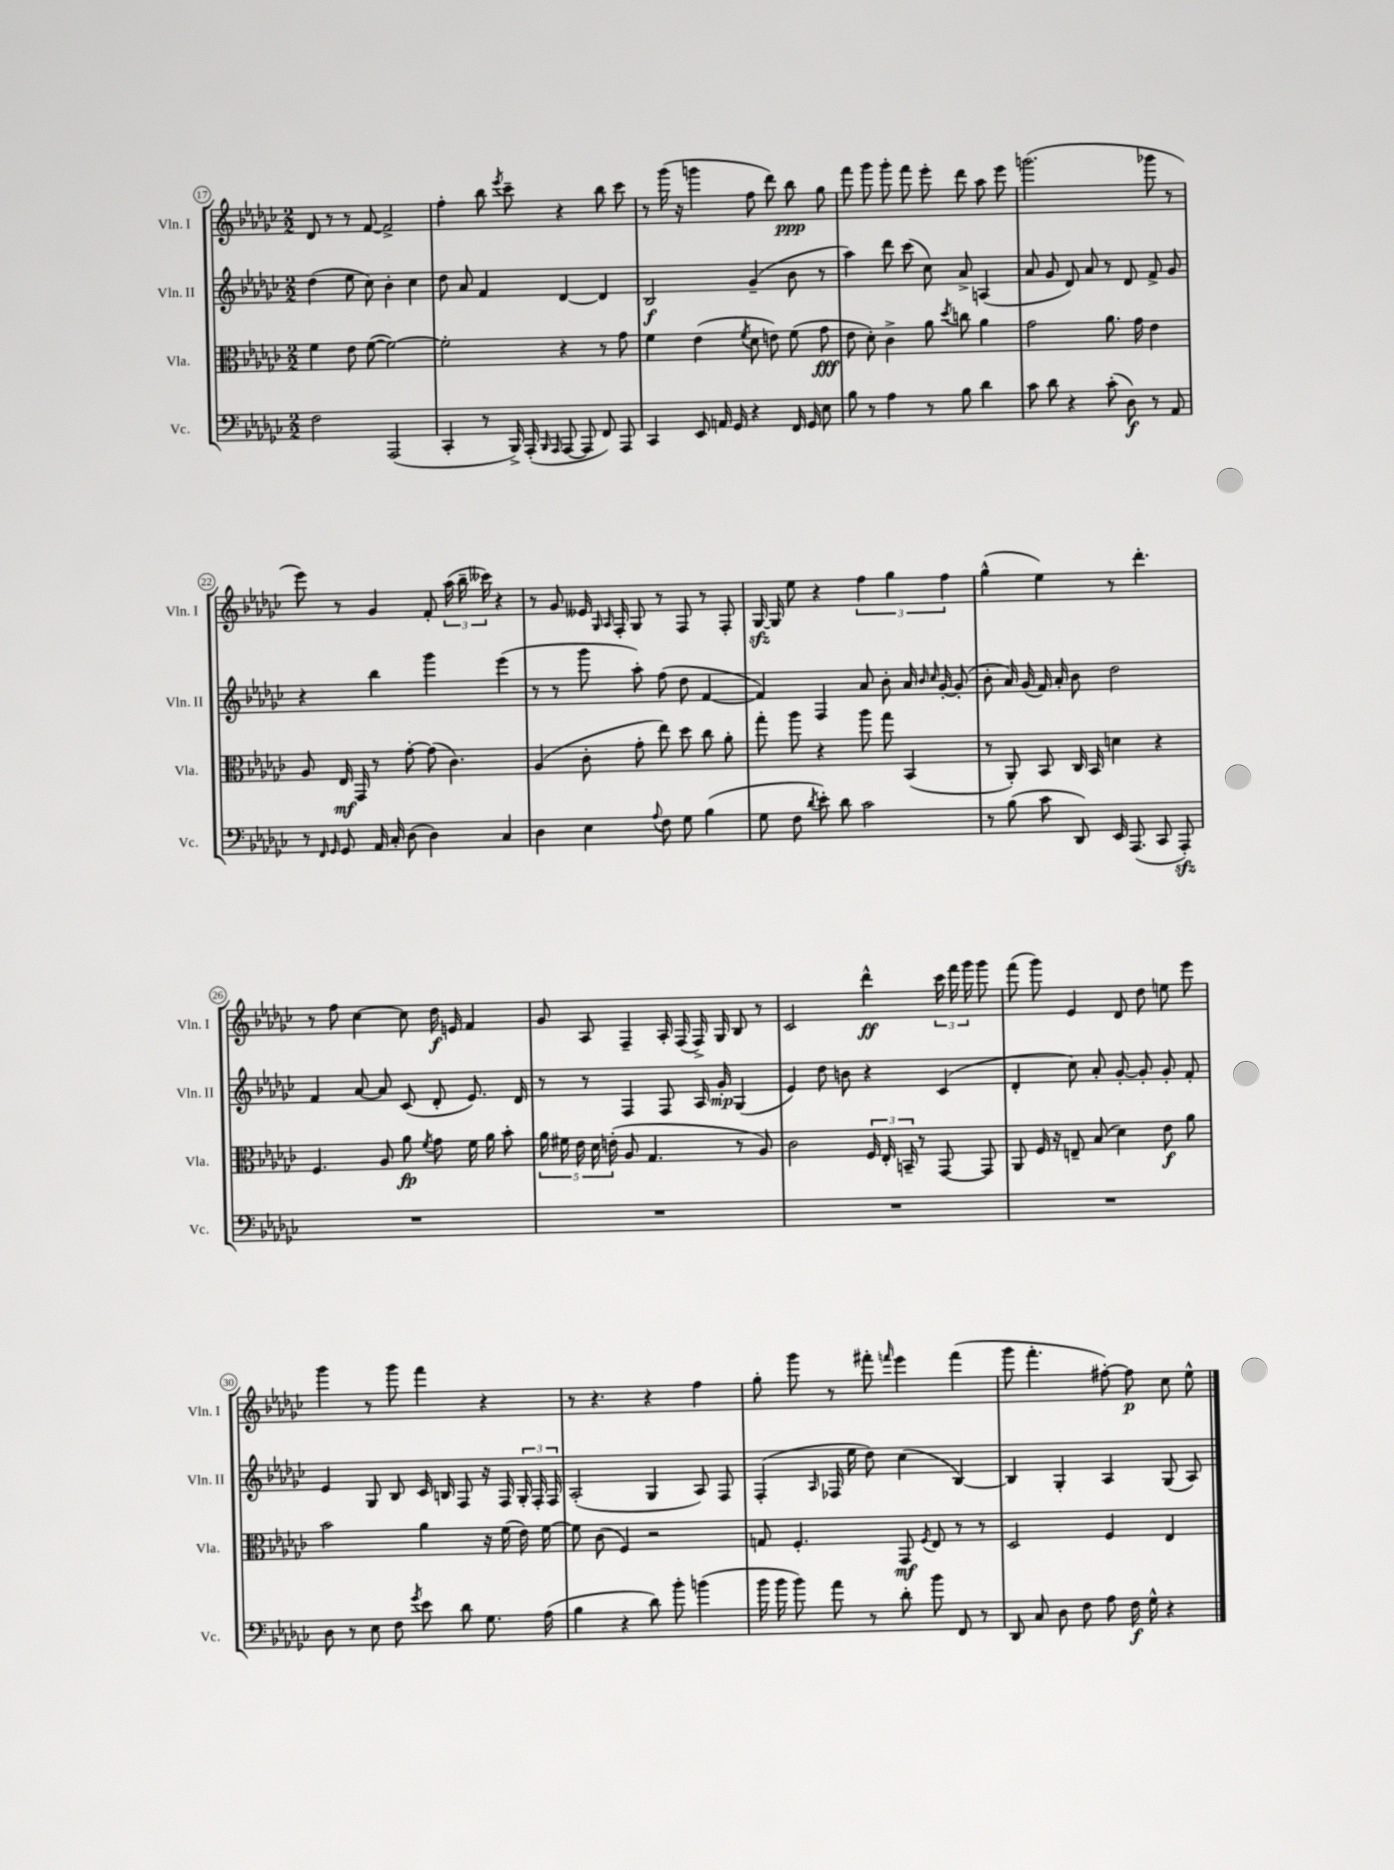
<<
\new StaffGroup <<
\new Staff = "s0" \with { instrumentName = "Vln. I" shortInstrumentName = "Vln. I" } {
    \clef treble \key ges \major \numericTimeSignature \time 2/2
    \autoBeamOff des'8 r8 r8 f'8~ f'2-> |
    f''4-. bes''8 \acciaccatura { ees'''8 } ces'''8-- r4 bes''8 ces'''8 |
    r8 ges'''16( r16 g'''4 f''8 des'''8) bes''8\ppp ges''8 |
    f'''8 ges'''8 ges'''8-. f'''8 ees'''8-. des'''8 aes''8 ees'''8 |
    g'''2.( ges'''8 r8 |
    ees'''8) r8 ges'4 f'8-. \tuplet 3/2 { aes''16( bes''16-- ceses'''16) } r4 |
    r8 ges'8 eeses'16 \grace { ges16 aes16 } f16-. ges8 r8 f8 r8 f8-. |
    ges16~\sfz ges16 ees''8 r4 \tuplet 3/2 { f''4 ges''4 f''4 } |
    ges''4-^( ees''4) r8 des'''4.-. |
    r8 f''8 ces''4~ ces''8 des''16\f e'16 f'4 |
    ges'8 aes8 f4-- aes16-. f16( f16->) ges16 bes8 r8 |
    ces'2 des'''4-^\ff \tuplet 3/2 { ces'''16 f'''16 ges'''16 } ges'''8 |
    f'''8( ges'''8) ees'4 des'8 des''8 e''8 ees'''8 |
    ges'''4 r8 ges'''8 f'''4 r4 |
    r8 r4. r4 f''4 |
    ges''8-. ges'''8 r8 fis'''8-. \grace { f'''16 } ees'''4 f'''4( |
    ges'''8 f'''4.-. fis''8~-.) fis''8\p ces''8 ees''8-^ \bar "|." |
}
\new Staff = "s1" \with { instrumentName = "Vln. II" shortInstrumentName = "Vln. II" } {
    \clef treble \key ges \major \numericTimeSignature \time 2/2
    \autoBeamOff des''4( ees''8 ces''8) bes'4-. ces''4 |
    des''8 aes'8 f'4 des'4~ des'4 |
    bes2\f ges'4--( bes'8 r8 |
    aes''4) des'''8 ces'''8( ces''8) aes'8-> a4( |
    aes'8 ges'8 des'8) aes'8 r8 des'8 f'8-> ges'8 |
    r4 bes''4 ges'''4 ees'''4( |
    r8 r8 ges'''8 aes''8-.) f''8( des''8 f'4~ |
    f'4) f4 aes'8 bes'8-. aes'16 \grace { bes'16 ces''16 } ges'16~-. ges'8-.( |
    bes'8-. aes'16) ges'16( f'16) aes'16-. bes'8 des''2 |
    f'4 aes'8~ aes'8 ces'8( des'8-. ees'8.) des'16 |
    r8 r8 f4 f8 aes16 ges'16-.\mp ges4( |
    ees'4) des''8 b'8 r4 ces'4( |
    des'4-. ces''8) aes'8-. ges'8~-. ges'8-. ges'8-. f'8-. |
    ees'4 ges8 bes8 ces'16 b16 f8 r16 f16 \tuplet 3/2 { ges16-. f16-. f16 } |
    aes2-.( ges4 aes8) f8 |
    f4-.( \grace { aes16 } fes16 ees''16 des''8) ces''4( bes4~) |
    bes4 ges4-. aes4 ges8( aes8) \bar "|." |
}
\new Staff = "s2" \with { instrumentName = "Vla." shortInstrumentName = "Vla." } {
    \clef alto \key ges \major \numericTimeSignature \time 2/2
    \autoBeamOff f'4 ees'8 f'8~( f'2~) |
    f'2-. r4 r8 ges'8 |
    f'4 ees'4( \acciaccatura { f'8 } des'8 e'8) f'8( ges'8\fff |
    ees'8 des'8-.) ces'4-> aes'8 \acciaccatura { des''8 } c''8 aes'4 |
    ges'2 aes'8. ges'16 ees'4 |
    aes8 ees16\mf ges,16 r8 ges'8~-. ges'8( ces'4.) |
    aes4( ces'8-. ges'8-. ees''8) des''8 ces''8 aes'8-. |
    ges''8-. aes''8 r4 aes''8 ges''8 bes,4( |
    r8 aes,8-.) bes,8 ces16 bes,16 d'4 r4 |
    f4. aes8 aes'8\fp \acciaccatura { f'8 } ges'8 f'16 aes'16 bes'8-. |
    \tuplet 5/4 { aes'16 fis'16 ees'16 des'16 e'16-.( } aes8 ges4. r8 aes8) |
    ces'2 \tuplet 3/2 { f16 ees16-. b,16-- } r8 ges,8~ ges,8 |
    aes,8 f16 r16 e8-- bes8( des'4) ees'8\f aes'8 |
    bes'2 aes'4 r16 f'16( ees'16) f'16~ |
    f'8 ces'8( f4) r2 |
    g8 f4.-. ges,8\mf \acciaccatura { f8 } ees8 r8 r8 |
    des2 f4 ees4 \bar "|." |
}
\new Staff = "s3" \with { instrumentName = "Vc." shortInstrumentName = "Vc." } {
    \clef bass \key ges \major \numericTimeSignature \time 2/2
    \autoBeamOff f2 aes,,2( |
    ces,4-. r8 bes,,16->) aes,,16-.( \grace { bes,,16 aes,,16 } aes,,8~ aes,,8 f,8) aes,,8 |
    ces,4 ees,8 a,16 ges,16 r4 f,16 ges,16 ees8 |
    bes8 r8 aes4 r8 bes8 des'4 |
    ces'8 des'8 r4 ces'8-.( des8\f) r8 aes,8 |
    r8 \grace { f,16 ges,16 } ges,8 aes,16 ces16-. des8( des4) ces4 |
    des4 ees4 \appoggiatura { aes8 } f8 ges8 bes4( |
    ges8 f8 \acciaccatura { des'8 } ees'8-.) des'8 ces'2 |
    r8 bes8( ces'8 des,8) ees,16 aes,,8.( ces,8 aes,,8-.\sfz) |
    R1 |
    R1 |
    R1 |
    R1 |
    des8 r8 ees8 f8 \acciaccatura { ges'8 } ees'8 des'8 ges8. aes16( |
    bes4 r4 des'8) bes'8-. b'4( |
    bes'16 bes'16 bes'8) aes'8 r8 des'8-. bes'8 f,8 r8 |
    des,8 ces8 des8 f8 aes8 f16\f ges16-^ r4 \bar "|." |
}
>>
>>
\layout { \context { \Score currentBarNumber = #17 \override BarNumber.stencil = #(make-stencil-circler 0.1 0.3 ly:text-interface::print) } }
